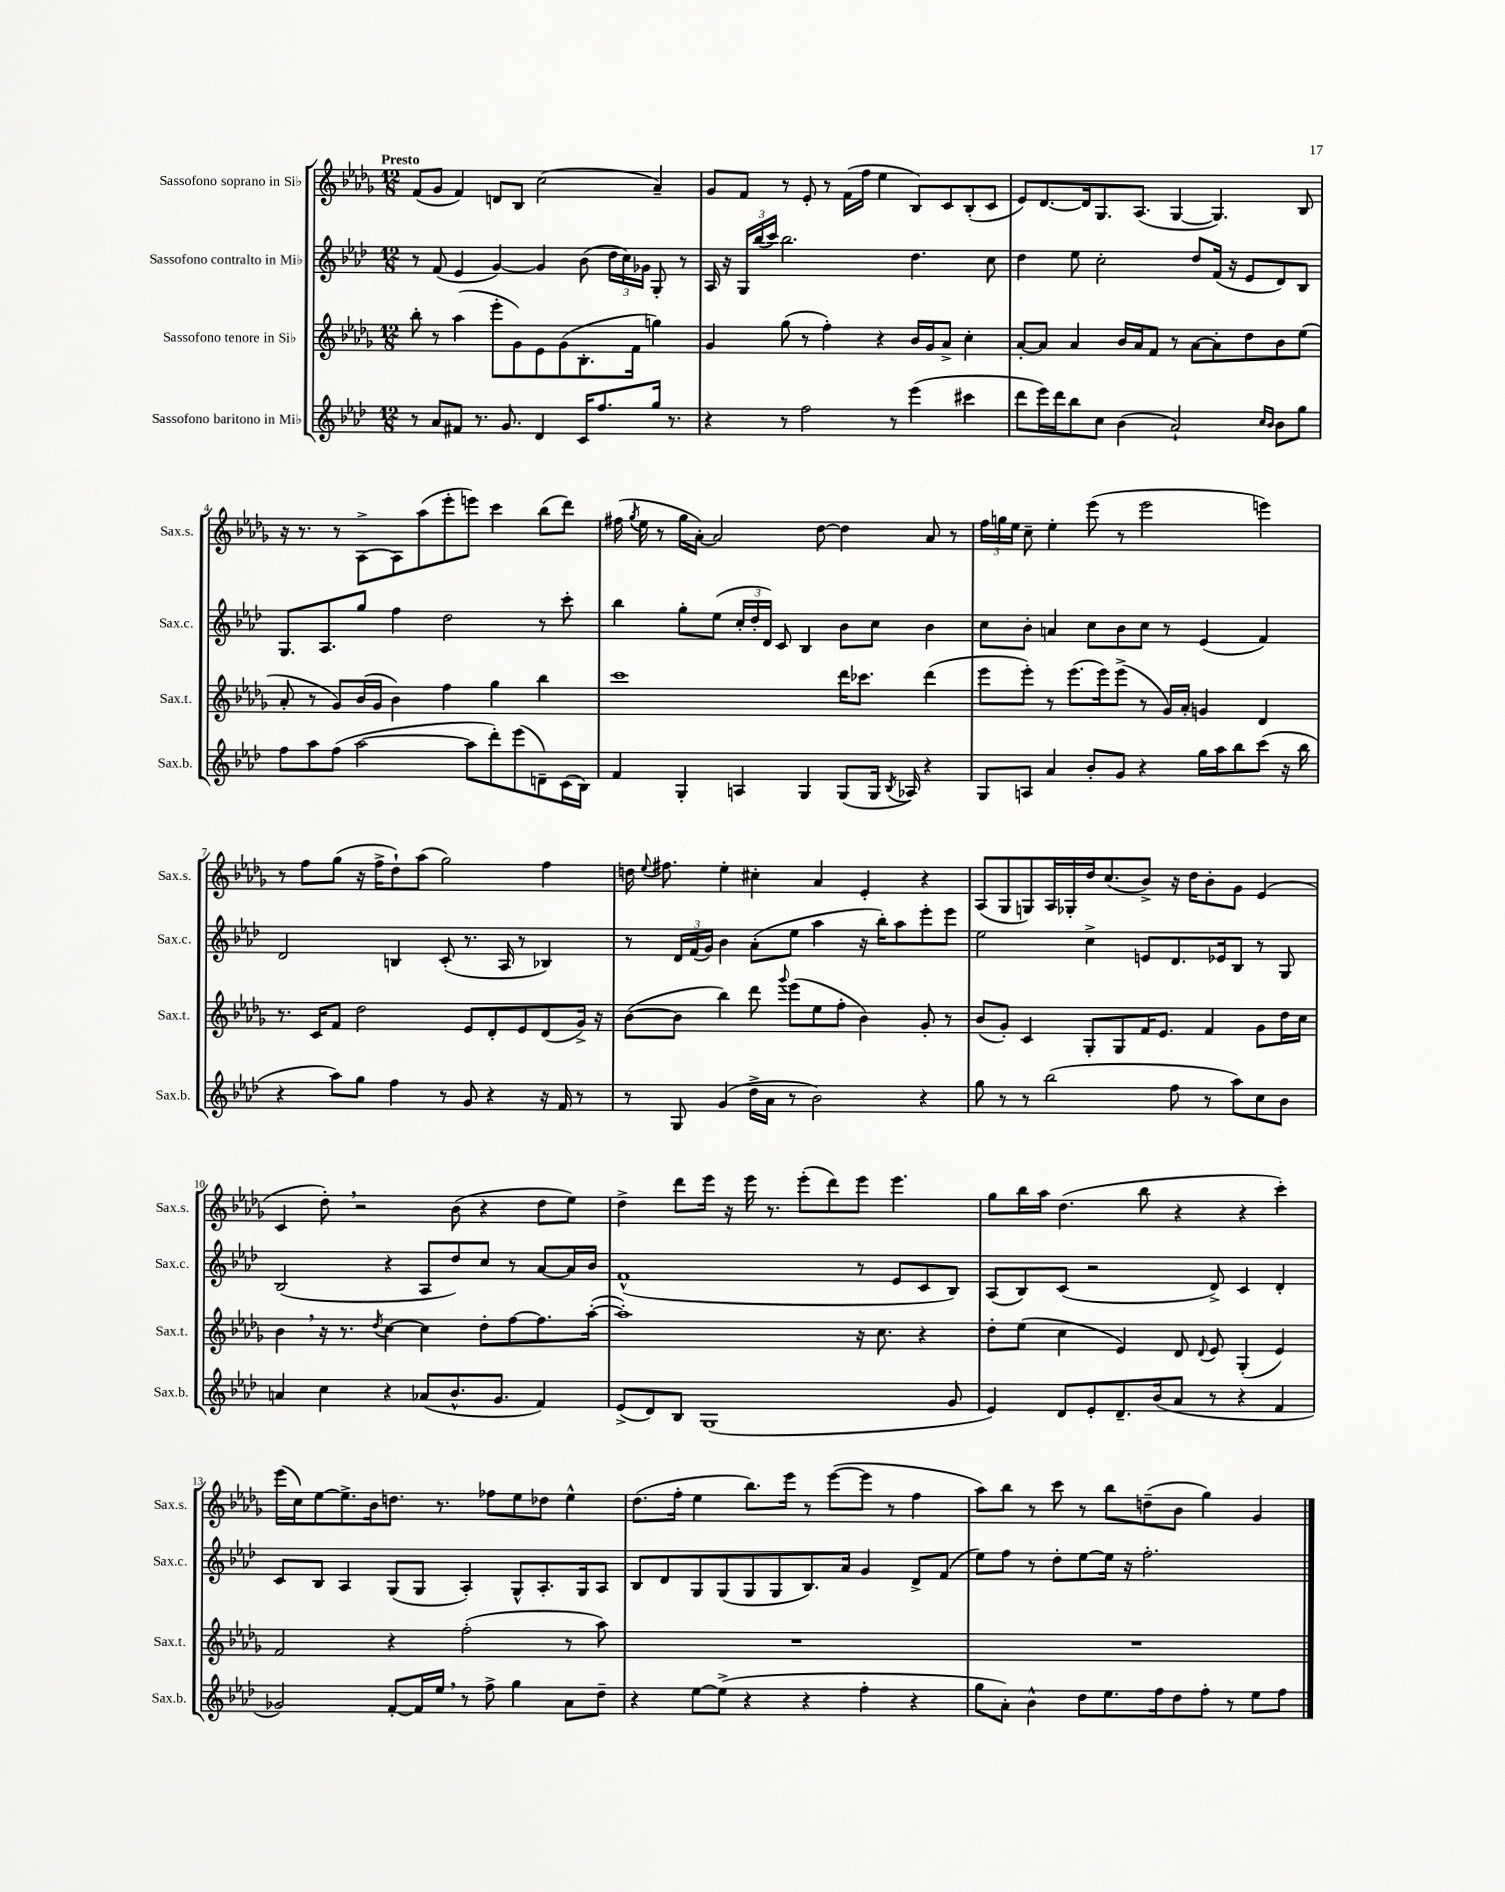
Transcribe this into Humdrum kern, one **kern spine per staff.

**kern	**kern	**kern	**kern
*part4	*part3	*part2	*part1
*staff4	*staff3	*staff2	*staff1
*I"Sassofono baritono in Mi♭	*I"Sassofono tenore in Si♭	*I"Sassofono contralto in Mi♭	*I"Sassofono soprano in Si♭
*I'Sax.b.	*I'Sax.t.	*I'Sax.c.	*I'Sax.s.
*clefG2	*clefG2	*clefG2	*clefG2
*k[b-e-a-d-]	*k[b-e-a-d-g-]	*k[b-e-a-d-]	*k[b-e-a-d-g-]
*M12/8	*M12/8	*M12/8	*M12/8
=1	=1	=1	=1
!	!	!	!LO:TX:a:B:t=Presto
8r	8bb-'\	8r	(8f/L
8a-/L	8r	(8f/	8g-/J
8f#X/J	(4aa-\	4e-/	4f/)
8.r	.	.	.
.	8eee-'\L	[4g/)	8dn/L
8.g/	.	.	.
.	8g-\)	.	8B-/J
4d-/	8e-\	4g/]	(2cc\
.	(8g-\	.	.
16c/KL	8.B-'\	(8b-\	.
8.ff/	.	.	.
.	.	24dd-\LL	.
.	.	24cc\)	.
.	16f\Jk	.	.
.	.	24g-X\JJ	.
16gg/Jk	4ggn\)	8G'/	4a-~/)
8.r	.	.	.
.	.	8r	.
=2	=2	=2	=2
4r	4g-/	16A-/	8g-/L
.	.	16r	.
.	.	24G/LL	8f/J
.	.	(24bb-/	.
.	.	24ccc/JJ)	.
8r	(8gg-\	2.bb-\	8r
2ff\	8r	.	8e-'/
.	4ff'\)	.	8r
.	.	.	(16f\LL
.	.	.	16ff\JJ
.	4r	.	4ee-\
8r	.	.	.
(4eee-\	16b-/LL	4.dd-\	8B-/L)
.	16g-/J	.	.
.	8a-^/J	.	8c/
4ccc#X\	4cc'\	.	(8B-'/
.	.	8cc\	8c/J
=3	=3	=3	=3
8ddd-\L	[8a-'/L	4dd-\	8e-/L)
16eee-\L)	8a-/J]	.	[8.d-/
16ddd-\J	.	.	.
8bb-\	4a-/	8ee-\	.
.	.	.	16d-/k]
8cc\J	.	2cc'\	8.G-/
(4b-\	16b-/LL	.	.
.	16a-/J	.	(8.A-/J
.	8f/J	.	.
2a-`/)	8r	.	[4G-/
.	[8a-\L	8dd-/L	.
.	8a-'\]	(16f/Jk	4.G-/])
.	.	16r	.
.	8dd-\	8e-/L	.
16qqcc/LL	.	.	.
16qqb-/JJ	.	.	.
8b-\L	8b-\	8d-/)	.
8gg\J	(8ee-\J	8B-/J	8B-/
!!LO:LB:g=z
=4	=4	=4	=4
8ff\L	8a-'/	8.G/L	16r
.	.	.	8.r
8aa-\	8r	.	.
.	.	8.A-/	.
(8ff\J	8g-/L)	.	8r
[2aa-\	(16b-/L	8gg/J	[8A-^\L
.	16g-/JJ	.	.
.	4b-\)	4ff\	8A-\]
.	.	.	(8aa-\
.	4ff\	2dd-\	8eee-'\
8aa-\L]	.	.	8eeen\J)
8ddd-'\)	4gg-\	.	4ccc\
(8eee-\	.	.	.
8dn~\)	4bb-\	8r	(8bb-\L
(16c\L	.	8ccc'\	8ddd-\J)
16B-\JJ)	.	.	.
=5	=5	=5	=5
4f/	1ccc	4bb-\	(16ff#X\
.	.	.	8qgg-/
.	.	.	16ee-\
.	.	.	8r
4G'/	.	8gg'\L	16gg-\LL
.	.	.	[16a-'\JJ)
.	.	(8ee-\J	2a-/]
4An/	.	24cc'/LL	.
.	.	24dd-'/	.
.	.	24d-/JJ)	.
.	.	8c/	.
4G/	.	4B-/	.
.	.	.	[8dd-\
(8G/L	16ddd-\KL	8b-\L	4dd-\]
.	8.ccc-X\J	.	.
16G/Jk	.	8cc\J	.
8qB-/	.	.	.
16A-X/)	.	.	.
4r	(4ddd-\	4b-\	8a-/
.	.	.	8r
=6	=6	=6	=6
8G/L	8eee-\L	8cc\L	24ff\LL
.	.	.	24ggn\
.	.	.	24ee-\JJ
8An/J	8eee-'\J)	8b-'\J	8cc~\
4a-/	8r	4an/	4ee-'\
.	(8.eee-\L	.	.
8b-'/L	.	8cc\L	(8eee-\
.	16eee-\k)	.	.
8g/J	(8eee-^\J	8b-\	8r
4r	8r	8cc\J	2eee-\
.	16g-/LL)	8r	.
.	16a-'/JJ	.	.
16gg\LL	4gn/	(4e-/	.
16aa-\J	.	.	.
8bb-\	.	.	.
(8ccc\J	4d-/	4f/)	4eeen\)
16r	.	.	.
16bb-\	.	.	.
!!LO:LB:g=z
=7	=7	=7	=7
4r	8.r	2d-/	8r
.	.	.	8ff\L
.	16c/KL	.	.
8aa-\L)	8f/J	.	(8gg-\J
8gg\J	2dd-\	.	16r
.	.	.	16ff^\KL
4ff\	.	4Bn/	8dd-`\)
.	.	.	(8aa-\J
8r	.	(8c'/	2gg-\)
8g/	8e-/L	8.r	.
4r	8d-'/	.	.
.	.	16A-/	.
.	8e-/	8r	.
16r	(8d-/	4B-X/)	4ff\
16f/	.	.	.
8r	16g-^/Jk)	.	.
.	16r	.	.
=8	=8	=8	=8
8r	([8b-\L	8r	16ddn\
.	.	.	8qqee-/
.	.	.	8.ff#X\
8G/	8b-\J]	24d-/LL	.
.	.	(24f/	.
.	.	24g/JJ)	.
(4g/	4bb-\)	4b-\	4ee-'\
16dd-^\LL	8ddd-\	(8a-'\L	4cc#X'\
16a-\JJ	.	.	.
.	8qqggg-/	.	.
8r	(8eee-\L	8ee-\J	.
2b-\)	8ee-\	4aa-\	4a-/
.	8ff'\J	.	.
.	4b-\)	16r	4e-'/
.	.	16bb-'\KL)	.
.	.	8aa-\	.
4r	8g-'/	8eee-'\	4r
.	8r	8eee-\J	.
=9	=9	=9	=9
8gg\	(8b-/L	2ee-\	(8A-/L
8r	8g-'/J)	.	8G-/
8r	4c/	.	8Gn/)
(2bb-\	.	.	16A-/L
.	.	.	16G-X'/
.	8G-'/L	4cc^\	16dd-/J
.	.	.	(8.cc/
.	8G-/	.	.
.	16f/K	8en/L	8b-^/J)
.	8.e-/J	.	.
8ff\	.	8.d-/	16r
.	.	.	16dd-\KL
8r	4f/	.	8b-'\
.	.	16e-X/k	.
8aa-\L)	.	8B-/J	8g-\J
8cc\	8g-\L	8r	(4e-/
8b-\J	16dd-\L	8G/	.
.	16cc\JJ	.	.
!!LO:LB:g=z
=10	=10	=10	=10
4an/	4b-,\	(2B-/	4c/
4cc\	16r	.	8dd-',\)
.	8.r	.	.
.	.	.	2r
.	8qdd-/	.	.
4r	[4cc\	4r	.
(8a-X/L	4cc\]	8A-/L	.
8.b-^^/	.	8dd-/)	(8b-\
.	8dd-'\L	8cc/J	4r
8.g/J	.	.	.
.	[8ff\	8r	.
4f/)	8.ff\]	[8a-/L	8dd-\L
.	.	16a-/L]	8ee-\J)
.	([16aa-'\Jk	16b-/JJ	.
=11	=11	=11	=11
(8e-^/L	1aa-'])	(1f^^	4dd-^\
8d-/)	.	.	.
8B-/J	.	.	8ddd-\L
(1G	.	.	16eee-\Jk
.	.	.	16r
.	.	.	16eee-\
.	.	.	8.r
.	.	.	(8eee-'\L
.	.	.	8ddd-\)
.	16r	8r	8eee-\J
.	8.cc\	.	.
.	.	8e-/L	4.eee-\
.	4r	8c/	.
8g/	.	8B-/J)	.
=12	=12	=12	=12
4e-/)	8dd-'\L	(8A-/L	8gg-\L
.	(8ee-\J	8B-/)	16bb-\L
.	.	.	16aa-\JJ
8d-/L	4cc\	(8c/J	(4.dd-\
8e-'/	.	2r	.
8.d-~/	4e-/)	.	.
.	.	.	8bb-\
(16b-/k	.	.	.
8a-/J	8d-/	.	4r
.	8qqd-/	.	.
8r	8e-/	8d-^/)	.
4r	(4G-'/	4c/	4r
4f/	4e-/)	4d-'/	4ccc'\)
!!LO:LB:g=z
=13	=13	=13	=13
2g-X/)	2f/	8c/L	(16eee-\LL
.	.	.	16cc\J)
.	.	8B-/J	[8ee-\
.	.	4A-/	8.ee-^\]
.	.	.	16b-\k
[8f'/L	4r	(8G/L	8.ddn\J
16f/L]	.	8G/J	.
16ee-,/JJ	.	.	8.r
8r	(2ff'\	4A-'/)	.
8ff^\	.	.	8ff-X\L
4gg\	.	8G^^/L	8ee-\
.	.	8.A-'/	8dd-X\J
8a-\L	8r	.	4ee-^^\
.	.	16G/k	.
8dd-~\J	8aa-\)	8A-/J	.
=14	=14	=14	=14
4r	1.r	8B-/L	(8.dd-\L
.	.	8d-/	.
.	.	.	16ff'\Jk
[8ee-\L	.	8G/	4ee-\
(8ee-^\J]	.	(8G/	.
4r	.	8G/	8.bb-\L)
.	.	8G/	.
.	.	.	16eee-\Jk
4r	.	8.B-/)	8r
.	.	.	([8eee-\L
.	.	16a-/Jk	.
4ff'\	.	4g/	8eee-\J]
.	.	.	8r
4r	.	8d-^/L	4ff\
.	.	(8f/J	.
=15	=15	=15	=15
8gg\L	1.r	8ee-\L)	8aa-\L)
8a-'\J)	.	8ff\J	8bb-\J
4b-^^\	.	8r	8r
.	.	8dd-'\L	8ccc\
8dd-\L	.	[8ee-\	8r
8.ee-\	.	16ee-\Jk]	8bb-\L
.	.	16r	.
.	.	2.ff'\	(8ddn~\
16ff\k	.	.	.
8dd-\	.	.	8b-\J
8ff'\J	.	.	4gg-\)
8r	.	.	.
8ee-\L	.	.	4g-/
8ff\J	.	.	.
==	==	==	==
*-	*-	*-	*-
